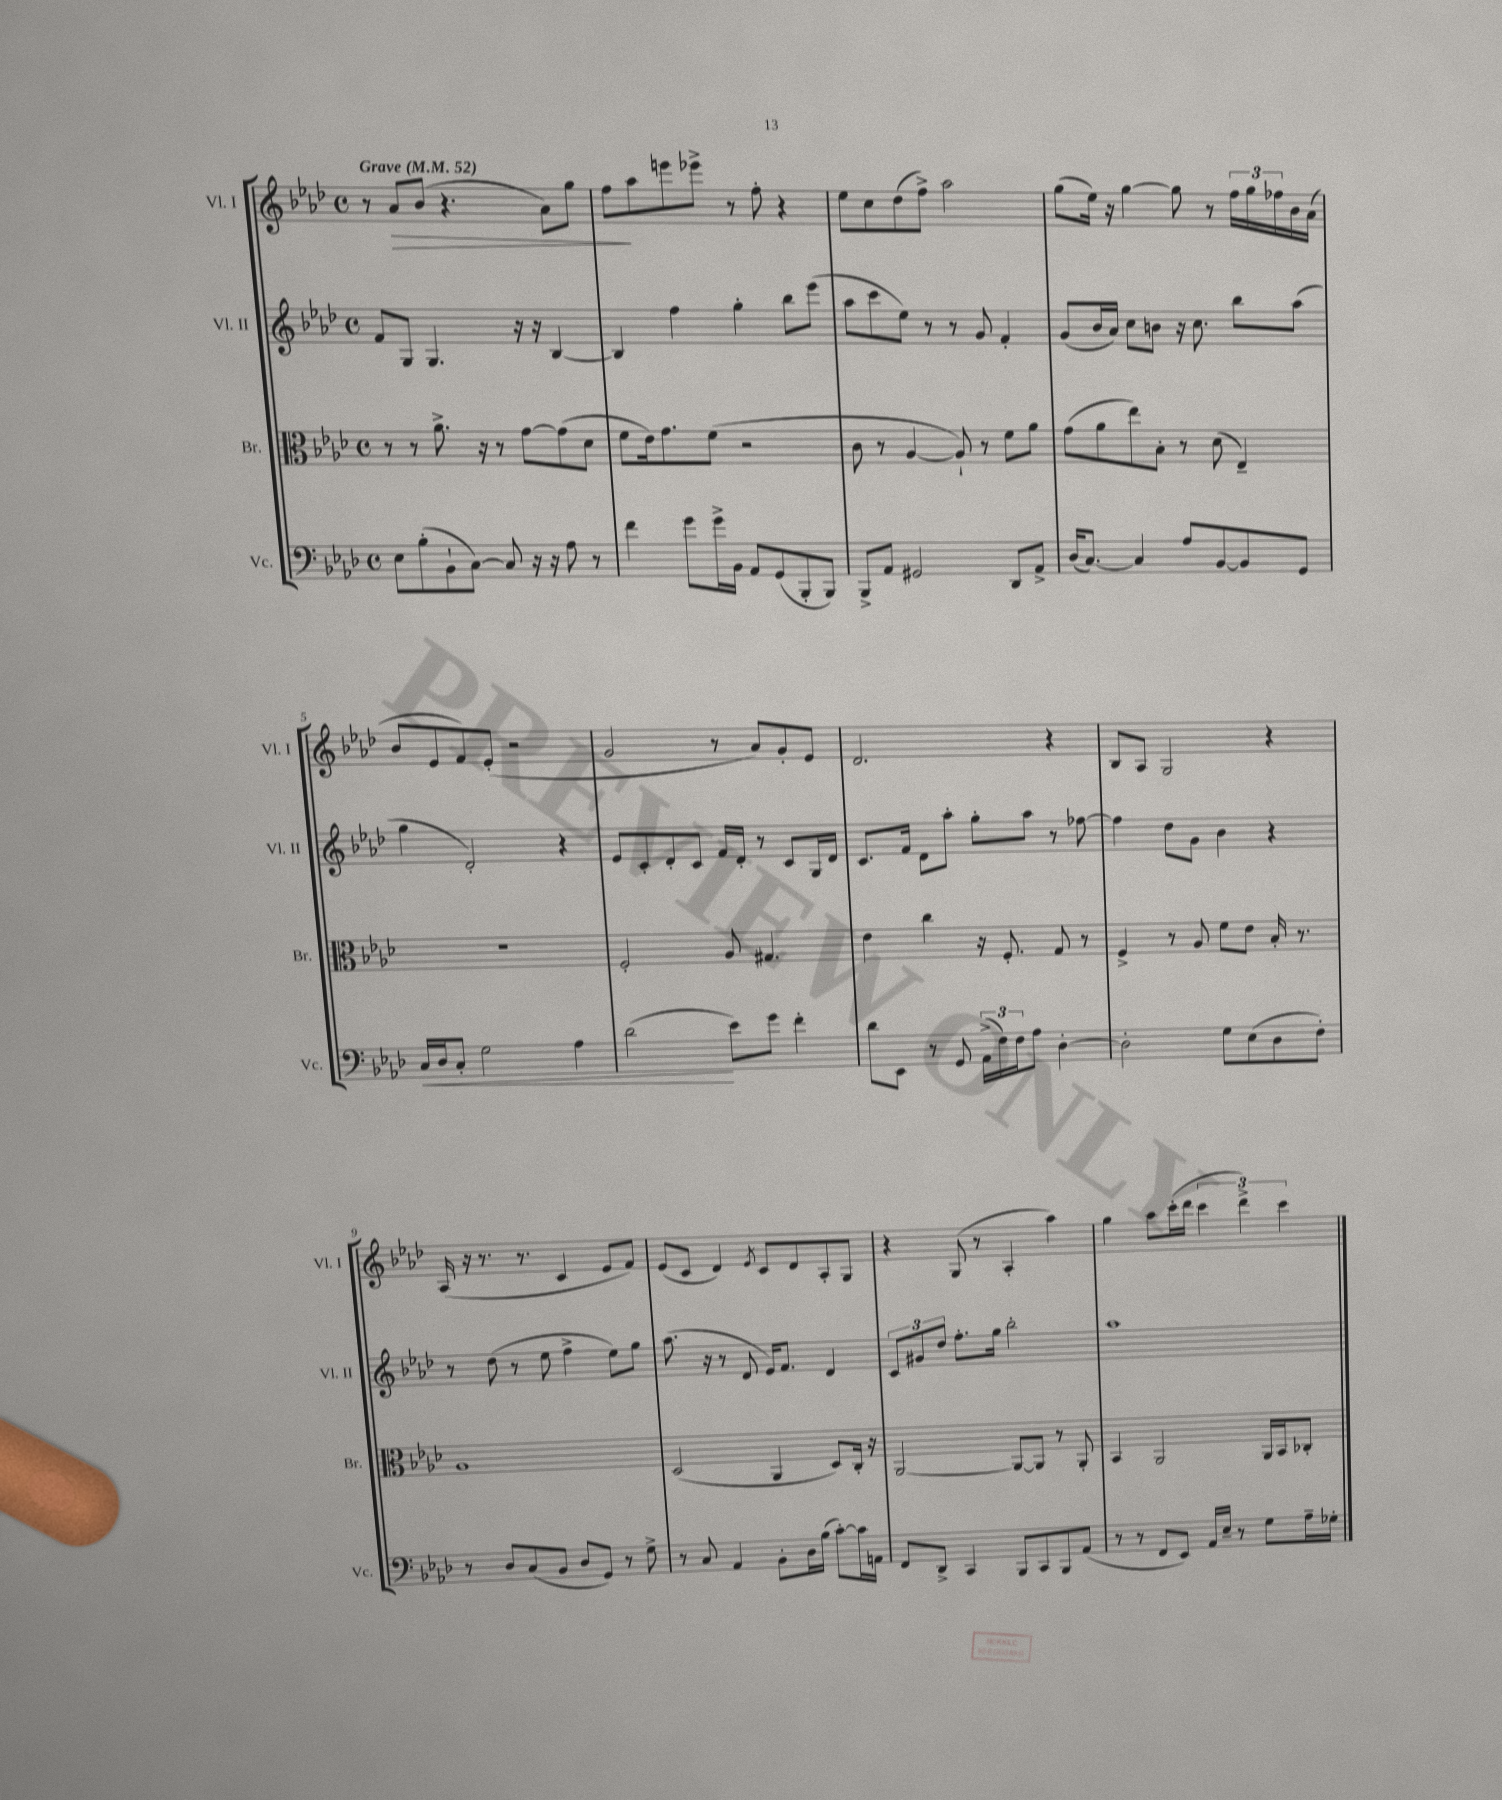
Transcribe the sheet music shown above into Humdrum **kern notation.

**kern	**kern	**kern	**kern
*staff4	*staff3	*staff2	*staff1
*clefF4	*clefC3	*clefG2	*clefG2
*k[b-e-a-d-]	*k[b-e-a-d-]	*k[b-e-a-d-]	*k[b-e-a-d-]
*M4/4	*M4/4	*M4/4	*M4/4
*met(c)	*met(c)	*met(c)	*met(c)
*MM52	*MM52	*MM52	*MM52
8E-	8r	8f	8r
(8B-'	8r	8G	8a-
8BB-`	8.a-^	4.G	(8b-
[8C)	.	.	4.r
.	16r	.	.
8C]	8r	.	.
16r	[8g	16r	.
16r	.	16r	.
8A-	(8g]	[4B-	8a-)
8r	8d-	.	8gg
=	=	=	=
4f	8f	4B-]	8ff
.	16e-)	.	8aa-
.	8.g	.	.
8g	.	4ff	8eee
16g^	(8f	.	8eee-^
16BB-	.	.	.
8AA-	2r	4gg'	8r
(8GG	.	.	8ff'
8BBB-'	.	8bb-	4r
8BBB-)	.	(8eee-	.
=	=	=	=
8BBB-^	8c	8aa-	8ee-
8AA-	8r	8ccc	8cc
2GG#	[4A-	8ee-)	(8dd-
.	.	8r	8ff^)
.	8A-`])	8r	2aa-
.	8r	8g	.
8DD-	8f	4f'	.
8AA-^	8a-	.	.
=	=	=	=
(16D-	(8g	(8g	(8gg
[8.C)	.	.	.
.	8a-	16b-	16ee-)
.	.	16a-)	16r
4C]	8ee-)	8cc	[4gg
.	8B-'	8b	.
8A-	8r	16r	8gg]
.	.	8.cc	.
[8BB-	(8d-	.	8r
8BB-]	4E-~)	8bb-	24ff
.	.	.	24gg
.	.	.	24ff-
8GG	.	(8aa-	16b-
.	.	.	(16a-
=	=	=	=
16C	1r	4gg	8b-
16D-	.	.	.
8C'	.	.	8e-
2G	.	2d-')	8f)
.	.	.	(8e-'
.	.	.	2r
4A-	.	4r	.
=	=	=	=
(2d-	2F'	8e-	2g
.	.	8c'	.
.	.	8d-'	.
.	.	8c	.
8e-)	8A-	16f	8r
.	.	16d-'	.
8g	4.G#	8r	8a-)
4f'	.	8c	8g'
.	.	16G	8e-
.	.	16d-	.
=	=	=	=
8d-	4e-	8.c	2.d-
8EE-	.	.	.
.	.	16f	.
8r	4cc	8d-	.
8GG	.	8aa-'	.
(24AA-^	16r	8gg'	.
24F)	.	.	.
.	8.F'	.	.
24F	.	.	.
8A-	.	8aa-	.
[4D-'	8G	8r	4r
.	8r	[8ff-	.
=	=	=	=
2D-']	4F^	4ff-]	8B-
.	.	.	8A-
.	8r	8dd-	2G
.	8A-	8g	.
8G	8f	4b-	.
(8E-	8e-	.	.
8D-	16B-'	4r	4r
.	8.r	.	.
8F')	.	.	.
=	=	=	=
8r	1A-	8r	(16A-
.	.	.	16r
8D-	.	(8dd-	8.r
(8C	.	8r	.
.	.	.	8.r
8BB-	.	8ee-	.
8D-	.	4ff^	4c
8GG)	.	.	.
8r	.	8ee-)	8e-
8G^	.	8gg	8f)
=	=	=	=
8r	(2D-	(8.aa-	(8e-
8C	.	.	8c
.	.	16r	.
4AA-	.	8r	4d-)
.	.	8d-	.
.	.	.	8qe-
8BB-'	4AA-	16e-)	8c
.	.	8.f	.
16D-	.	.	8d-
(16B-	.	.	.
[8c')	8D-)	4d-	8A-'
16c]	16C'	.	8G
16AA	16r	.	.
=	=	=	=
8FF	[2AA-	12c	4r
.	.	12g#	.
8DD-^	.	.	.
.	.	12dd-	.
4CC	.	8.ff'	(8G
.	.	.	8r
.	.	16gg	.
8BBB-	8AA-_	2bb-'	4A-'
8CC	8AA-]	.	.
8BBB-	8r	.	4aa-)
(8AA-	8AA-'	.	.
=	=	=	=
8r	4BB-	1aa-	4gg
8r	.	.	.
8FF	2AA-	.	8aa-
8EE-)	.	.	(16ccc'
.	.	.	16ddd-
16AA-	.	.	6ccc
16E-~	.	.	.
8r	.	.	.
.	.	.	6ddd-^)
8G	16AA-	.	.
.	16BB-	.	.
.	.	.	6ccc
16A-~	8C-'	.	.
16G-'	.	.	.
==	==	==	==
*-	*-	*-	*-
